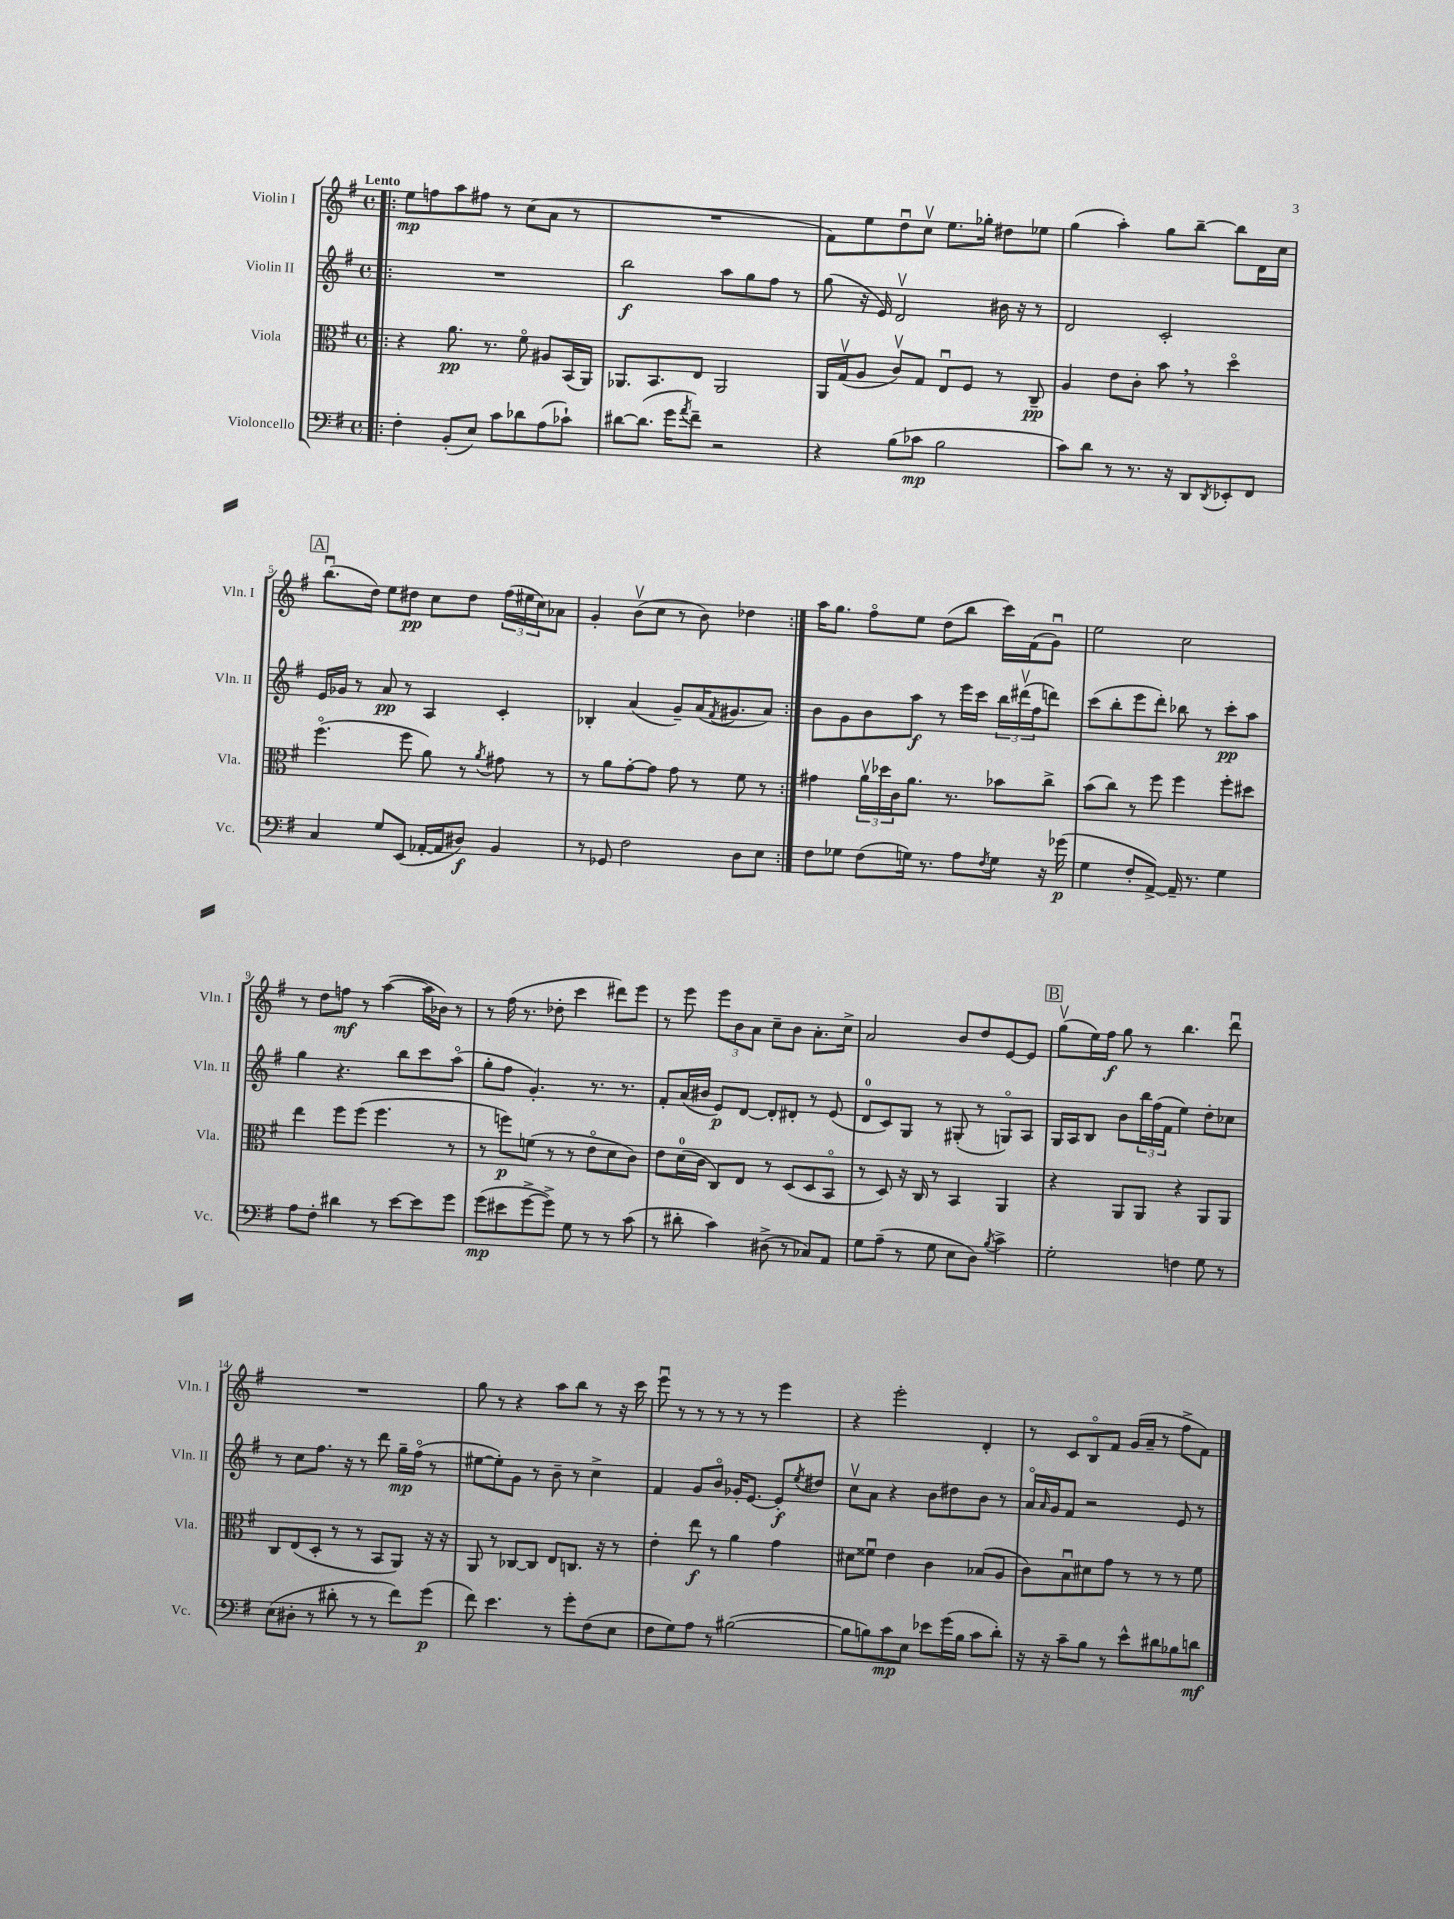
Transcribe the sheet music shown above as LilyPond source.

<<
\new StaffGroup <<
\new Staff = "s0" \with { instrumentName = "Violin I" shortInstrumentName = "Vln. I" } {
    \clef treble \key g \major \defaultTimeSignature \time 4/4 \tempo "Lento"
    \repeat volta 2 { \bar ".|:" e''8\mp f''8 a''8 fis''8 r8 c''8( a'8 r8 |
    R1 |
    fis'8) e''8 d''8\downbow c''8\upbow e''8. ges''16-. dis''8 ees''8 |
    g''4( a''4-.) g''8 b''8~-- b''8 d'16 c''16 |
    \mark \markup { \box "A" } b''8.\downbow( d''16) e''8 dis''8\pp c''8 dis''8 \tuplet 3/2 { fis''16( eis''16 c''16) } aes'8 |
    g'4-. b'8\upbow( c''8 r8 b'8) des''4 | }
    a''16 g''8. fis''8\flageolet e''8 d''8( b''8 c'''16) fis'16( g'8\downbow) |
    e''2 c''2 |
    r8 d''8 f''8\mf r8 a''4~( a''16 bes'16) r8 |
    r8 fis''16( r8. des''8-. c'''4 dis'''8) e'''8 |
    r8 e'''8 \tuplet 3/2 { e'''8 b'8 a'8 } c''8-- b'8 a'8.-. c''16-> |
    a'2 b'8 d''8 e'8~ e'8 |
    \mark \markup { \box "B" } g''8\upbow( e''16) fis''16\f g''8 r8 b''4. d'''8\downbow |
    R1 |
    g''8 r8 r4 a''8 b''8 r8 r16 c'''16 |
    e'''8\downbow r8 r8 r8 r8 r8 e'''4 |
    r4 e'''2-. d'4-. |
    r8 c'8 b8\flageolet fis'8 g'16( a'16-- r8 fis''8-> fis'8) \bar "|." |
}
\new Staff = "s1" \with { instrumentName = "Violin II" shortInstrumentName = "Vln. II" } {
    \clef treble \key g \major \defaultTimeSignature \time 4/4
    \repeat volta 2 { \bar ".|:" R1 |
    b''2\f a''8 g''8 fis''8 r8 |
    g''8( r16 e'16) d'2\upbow bis'16 r16 r8 |
    d'2 c'2-. |
    \mark \markup { \box "A" } e'16 ges'16 r8 a'8\pp r8 a4 c'4-. |
    bes4-. a'4( g'8--) a'16( \acciaccatura { fis'8 } gis'8. a'8) | }
    b'8 g'8 b'8 a''8\f r8 e'''16 c'''16 \tuplet 3/2 { b''16 dis'''16\upbow( fis''16 } d'''8) |
    c'''8( b''8-. e'''8 d'''8-.) bes''8 r8 c'''8-.\pp a''8 |
    g''4 r4. b''8 c'''8 a''8\flageolet( |
    g''8-. fis''8 g'4.-.) r8. r8. |
    fis'8-. a'16( bis'16 e'8\p) d'8~ d'8-. dis'8-. r8 e'8( |
    d'8-0 c'8) g8 r8 gis8-.( r8 g8\flageolet) a8 |
    \mark \markup { \box "B" } g16 a16 b8 b'8 \tuplet 3/2 { b''16 fis''16( fis'16 } e''4) d''8-. ces''8 |
    r8 c''8 fis''8. r16 r8 d'''8 g''16--\mp fis''16\flageolet( r8 |
    eis''8~ eis''8-.) g'8 r8 b'8-- r8 c''4-> |
    fis'4 g'8 b'8\flageolet ges'16-. e'8.~ e'8-.\f \acciaccatura { e''8 } dis''8 |
    c''8\upbow a'8 r4 b'8 dis''8 b'8 r8 |
    a'16\flageolet \grace { a'16 } g'16 fis'8 r2 e'8 r8 \bar "|." |
}
\new Staff = "s2" \with { instrumentName = "Viola" shortInstrumentName = "Vla." } {
    \clef alto \key g \major \defaultTimeSignature \time 4/4
    \repeat volta 2 { \bar ".|:" r4 a'8.\pp r8. fis'8\flageolet ais8 b,16( a,16) |
    aes,8. b,8. e8 aes,2 |
    a,16 g16\upbow( a8 c'8\upbow) g8 e8\downbow fis8 r8 c8--\pp |
    a4 e'8 c'8-. b'8 \breathe r8 d''4\flageolet |
    \mark \markup { \box "A" } fis''4.\flageolet( fis''8 a'8) r8 \acciaccatura { a'8 } gis'8 r8 |
    r8 a'8 g'8~-. g'8 g'8 r8 fis'8 r8 | }
    gis'4 \tuplet 3/2 { a'16\upbow des''16 c'16 } a'8. r8. bes'8 c''8-> |
    b'8( c''8) r8 fis''8 fis''4 fis''8-. dis''8 |
    e''4 fis''8 fis''8( fis''4. r8 |
    r8 f''8\p) f'8( r8 r8 e'8\flageolet d'8 c'8) |
    e'8 d'16-0( c'16 c8) e8 r8 d8( d8 b,8\flageolet |
    r8 d8) r16 c16 r8 b,4 a,4 |
    \mark \markup { \box "B" } r4 a,8 a,8 r4 a,8 a,8 |
    c8 e8( d8-. r8 r8 b,8 a,8) r16 r16 |
    a,8 r8 ces8~ ces8 e8 c8. r16 r8 |
    e'4-. e''8\f r8 a'4 g'4 |
    dis'8 fisis'8\downbow e'4 c'4 bes8( a8 |
    c'8) b8\downbow dis'8 g'8 r8 r8 r8 fis'8 \bar "|." |
}
\new Staff = "s3" \with { instrumentName = "Violoncello" shortInstrumentName = "Vc." } {
    \clef bass \key g \major \defaultTimeSignature \time 4/4
    \repeat volta 2 { \bar ".|:" fis4-. b,8-.( e8) c'8 des'8 a8( ces'8-!) |
    dis'8~ dis'8.( g'16 \acciaccatura { a'8 } fis'8--) r2 |
    r4 b8( ces'8\mp b2 |
    c'8) d'8 r8 r8. r16 d,8 \acciaccatura { d,8 } ees,8-. fis,8 |
    \mark \markup { \box "A" } c4 g8 e,8( aes,16~-. aes,16 dis8\f) b,4 |
    r8 ges,8 fis2 d8 e8 | }
    fis8 ges8 fis8( g16) r8. a8 \acciaccatura { fis8 } g8 r16 ges'16\p( |
    g4 fis8-. a,8~->) a,16-- r8. g4 |
    a8 fis8-. dis'4 r8 e'8~ e'8 g'8 |
    g'8\mp( eis'8 g'8~-> g'8->) g8 r8 r8 c'8( |
    r8 dis'8-. c'4) dis8->( r8 ces8) a,8 |
    g8 a8--( r8 g8 e8 d8) \acciaccatura { b8 } c'4-> |
    \mark \markup { \box "B" } g2-. f4 g8 r8 |
    e8( dis8-. r8 dis'8-. r8 r8 fis'8) g'8\p( |
    fis'8) e'4. r8 g'8-. fis8( e8 |
    fis8 g8) a8 r8 bis2~( |
    bis8 b8) c'8\mp e8 ees'8 g'16( b16 c'8 d'8-.) |
    r16 r16 c'8-- b8 r8 e'8-^ dis'8 bes8 d'8\mf \bar "|." |
}
>>
>>
